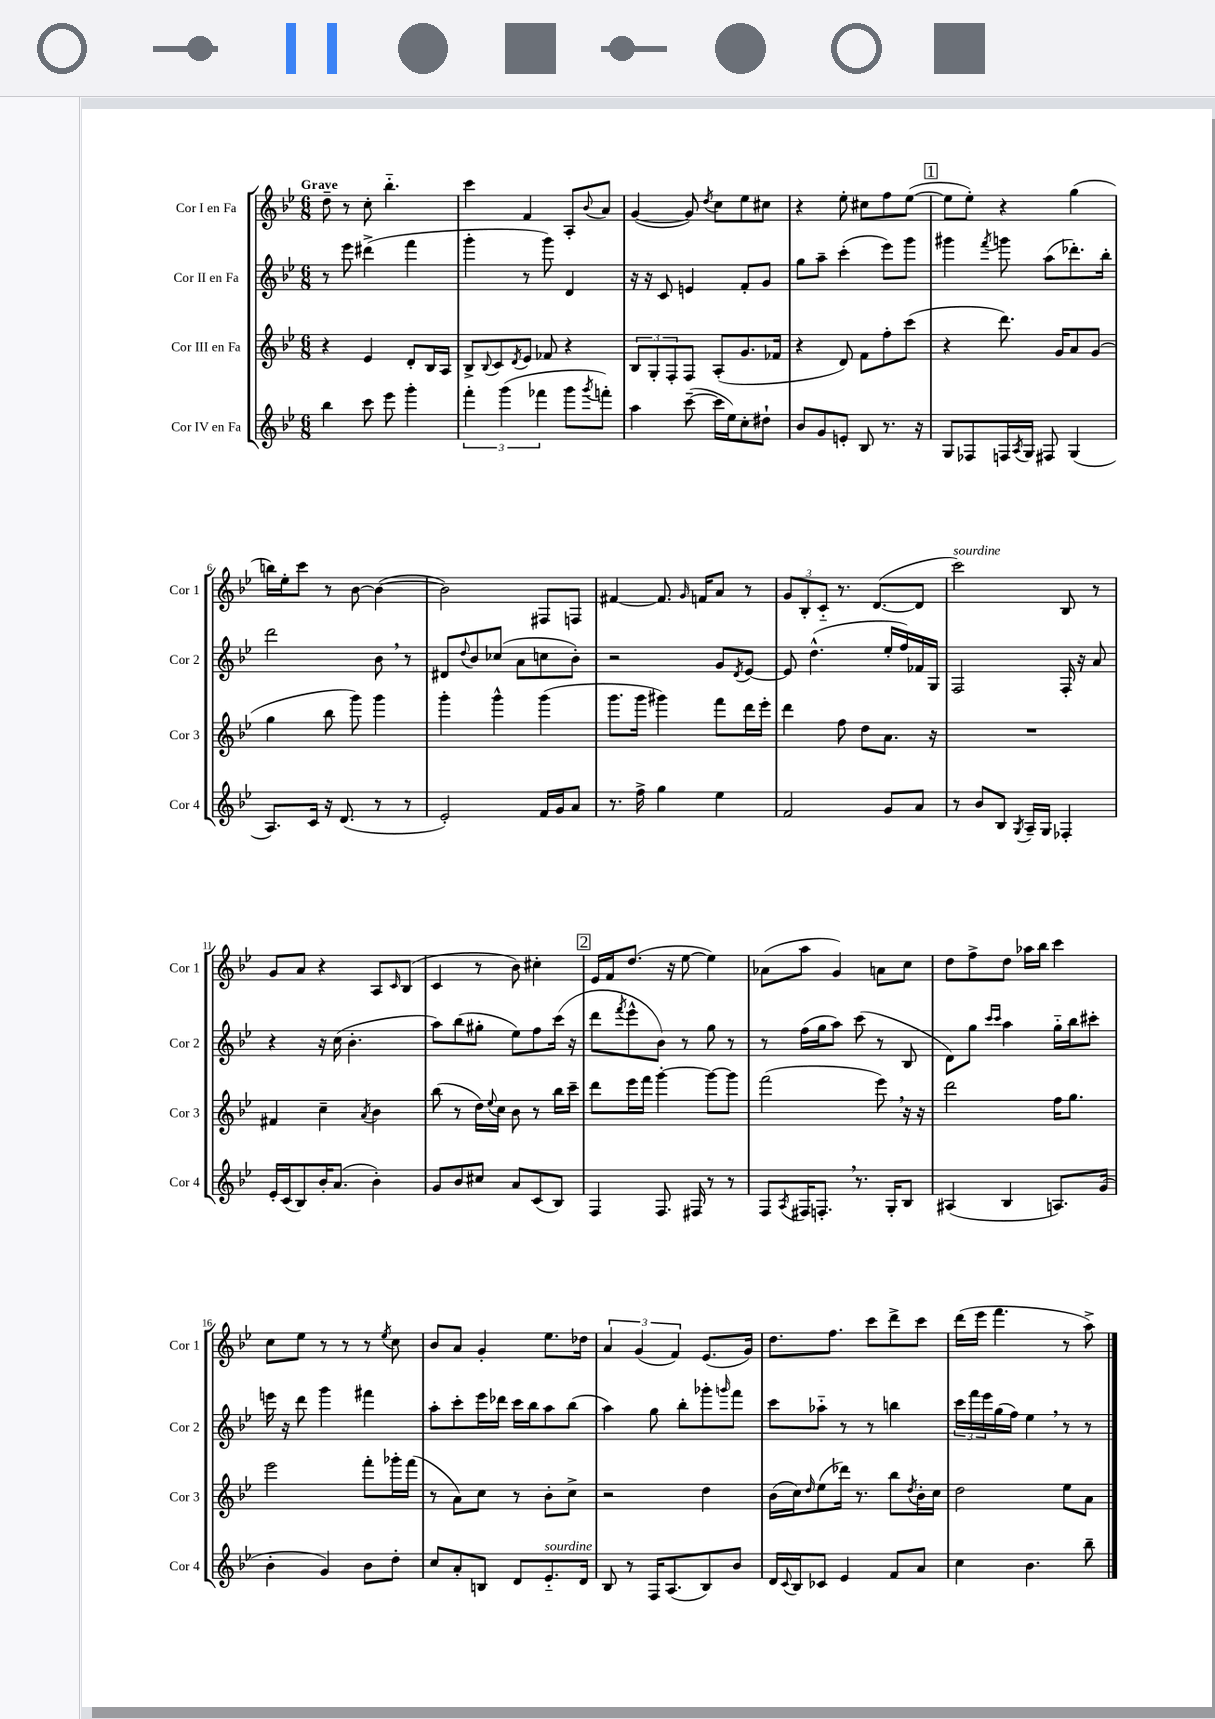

**kern	**kern	**kern	**kern
*staff4	*staff3	*staff2	*staff1
*clefG2	*clefG2	*clefG2	*clefG2
*k[b-e-]	*k[b-e-]	*k[b-e-]	*k[b-e-]
*M6/8	*M6/8	*M6/8	*M6/8
4bb-	4r	8r	8dd~
.	.	8eee-	8r
8ccc	4e-	(4ddd#^	8cc'
8eee-	.	.	4.bb-'~
4ggg'	8d'	4fff	.
.	16B-	.	.
.	16A	.	.
=	=	=	=
6fff'	8B-^	4ggg'	4ccc
.	8qqB-	.	.
.	8c	.	.
(6ggg	.	.	.
.	8qd	.	.
.	8e-	8r	4f
6fff-	.	.	.
.	8f-	8ggg)	.
8ggg	4r	4d	8A'
8qggg	.	.	8qqb-
8fff')	.	.	8a
=	=	=	=
4aa	12B-	16r	([4g
.	.	16r	.
.	12G'	.	.
.	.	8c	.
.	12F'	.	.
([8ccc~	8F	4e	8g])
.	.	.	8qdd
16ccc]	(8A'	.	8cc
16ee-)	.	.	.
8cc'	8.g	8f'	8ee-
8dd#`	.	8g	8cc#
.	16f-	.	.
=	=	=	=
8b-	4r	8gg	4r
8g	.	8aa~	.
8e'	8d)	(4ccc'	8ee-'
8B-	8f	.	8cc#
8.r	8ff'	8eee-)	8ff
.	(8ccc	8ggg	([8ee-
16r	.	.	.
=	=	=	=
8G	4r	4ggg#	8ee-]
8F-	.	.	8ee-')
.	.	8qfff	.
16F	8.ddd)	8ggg	4r
8qA	.	.	.
16G	.	.	.
8F#	.	(8aa	.
.	16g	.	.
(4G	8a	8.ddd-')	(4gg
.	(8g	.	.
.	.	16bb-'	.
=	=	=	=
8.A)	4gg	2ddd	16bb)
.	.	.	16ee-'
.	.	.	8ccc
16c	.	.	.
16r	8bb-	.	8r
(8.d	.	.	.
.	8ggg)	.	[8b-
8r	4ggg	8b-	(4b-_
8r	.	8r	.
=	=	=	=
2e-')	4ggg'	8d#	2b-])
.	.	8qqdd	.
.	.	8b-	.
.	4ggg^^	(8cc-	.
.	.	8a	.
16f	(4ggg	8cc	8F#
16g	.	.	.
8a	.	8b-')	8F
=	=	=	=
8.r	8.ggg	2r	[4f#
16ff^	16ggg	.	.
4gg	4ggg#)	.	8.f#]
.	.	.	16qqg
.	.	.	16f
4ee-	8fff	8g	8a
.	.	8qd	.
.	16ddd	[8e-	8r
.	16eee-'	.	.
=	=	=	=
2f	4ddd	8e-]	12g
.	.	.	12B-'
.	.	(4.dd^^	.
.	.	.	12c'~
.	8ff	.	8.r
.	8dd	.	.
.	.	.	([8.d
8g	8.a	16ee-'	.
.	.	16ff)	.
8a	.	16f-	8d]
.	16r	16G	.
=	=	=	=
8r	2.r	2F	2ccc)
8b-	.	.	.
8B-	.	.	.
8qG	.	.	.
16A~	.	.	.
16G	.	.	.
4F-'	.	16F'	8B-
.	.	16r	.
.	.	8a	8r
=	=	=	=
16e-'	4f#	4r	8g
(16c	.	.	.
8B-)	.	.	8a
16b-'	4cc~	16r	4r
(8.a	.	(16cc	.
.	.	4.b-'	.
.	8qa	.	.
4b-')	4b-	.	8A
.	.	.	16qqc
.	.	.	(8B-
=	=	=	=
8g	(8bb-	8aa)	4c
8b-	8r	(8bb-	.
8cc#	16dd)	8gg#'	8r
.	8qqee-	.	.
.	16cc	.	.
8a	8b-	8ee-)	8b-)
(8c	8r	8ff	4cc#'
8B-)	16bb-	(16ccc	.
.	16ccc~	16r	.
=	=	=	=
4F	8ddd	8ddd	16e-
.	.	.	16f
.	.	8qfff	.
.	16eee-	8eee-^^	(8.dd
.	16fff	.	.
8.F	[4ggg'	8b-)	.
.	.	.	16r
.	.	8r	[8ee-
16F#	.	.	.
8r	8ggg_	8gg	4ee-])
8r	8ggg]	8r	.
=	=	=	=
8F	(2fff	8r	(8a-
8qA	.	.	.
16F#	.	(16ff	8aa
8.F'	.	16gg	.
.	.	8aa)	4g)
8.r	.	(8ccc	.
.	8eee-)	8r	8a
16G'	.	.	.
8B-	16r	8B-	8cc
.	16r	.	.
=	=	=	=
(4A#	2ddd	8d)	8dd
.	.	8gg	8ff^
.	.	16qqccc	.
.	.	16qqccc	.
4B-	.	4aa	8dd
.	.	.	16aa-
.	.	.	16bb-
8.A)	16ff	16gg'~	4ccc
.	8.gg	16bb-	.
.	.	8ccc#'	.
(16g	.	.	.
=	=	=	=
4b-'	2eee-	16eee	8cc
.	.	16r	.
.	.	8ddd	8ee-
4g)	.	4ggg	8r
.	.	.	8r
8b-	8fff'	4fff#	8r
.	.	.	8qee-
8dd'	16ggg-'	.	8cc
.	(16fff	.	.
=	=	=	=
8cc	8r	8aa'	8b-
8a'	8a)	8ccc'	8a
8B	8cc	16eee-	4g'
.	.	16ddd-	.
8d	8r	16ccc	.
.	.	16bb-	.
8.e-'~	8b-'	8aa	8.ee-
.	8cc^	(8bb-	.
16d	.	.	16dd-
=	=	=	=
8B-	2r	4aa)	6a
8r	.	.	.
.	.	.	(6g
16F	.	8gg	.
(8.A	.	.	.
.	.	.	6f)
.	.	8bb-'	.
8B-)	4dd	8ggg-'	(8.e-
.	.	16qqggg	.
8b-	.	8fff	.
.	.	.	16g)
=	=	=	=
16d	(16b-	8ccc	8.dd
8qqc	.	.	.
16B-	16cc)	.	.
.	16qqdd	.	.
8c-	(8ee-	8aa-'~	.
.	.	.	8.ff
4e-	16ddd-)	8r	.
.	8.r	.	.
.	.	8r	8ccc
8f	8bb-	4bb	8ddd^
.	8qdd	.	.
8a	16b-'	.	8ccc
.	16cc	.	.
=	=	=	=
4cc	2dd	24ccc	(16ddd
.	.	24fff	.
.	.	.	16eee-
.	.	24eee-	.
.	.	(16gg	4.fff
.	.	16ff)	.
4.b-	.	4ee-	.
.	8ee-	8r	8r
8bb-~	8a	8r	8aa^)
==	==	==	==
*-	*-	*-	*-
